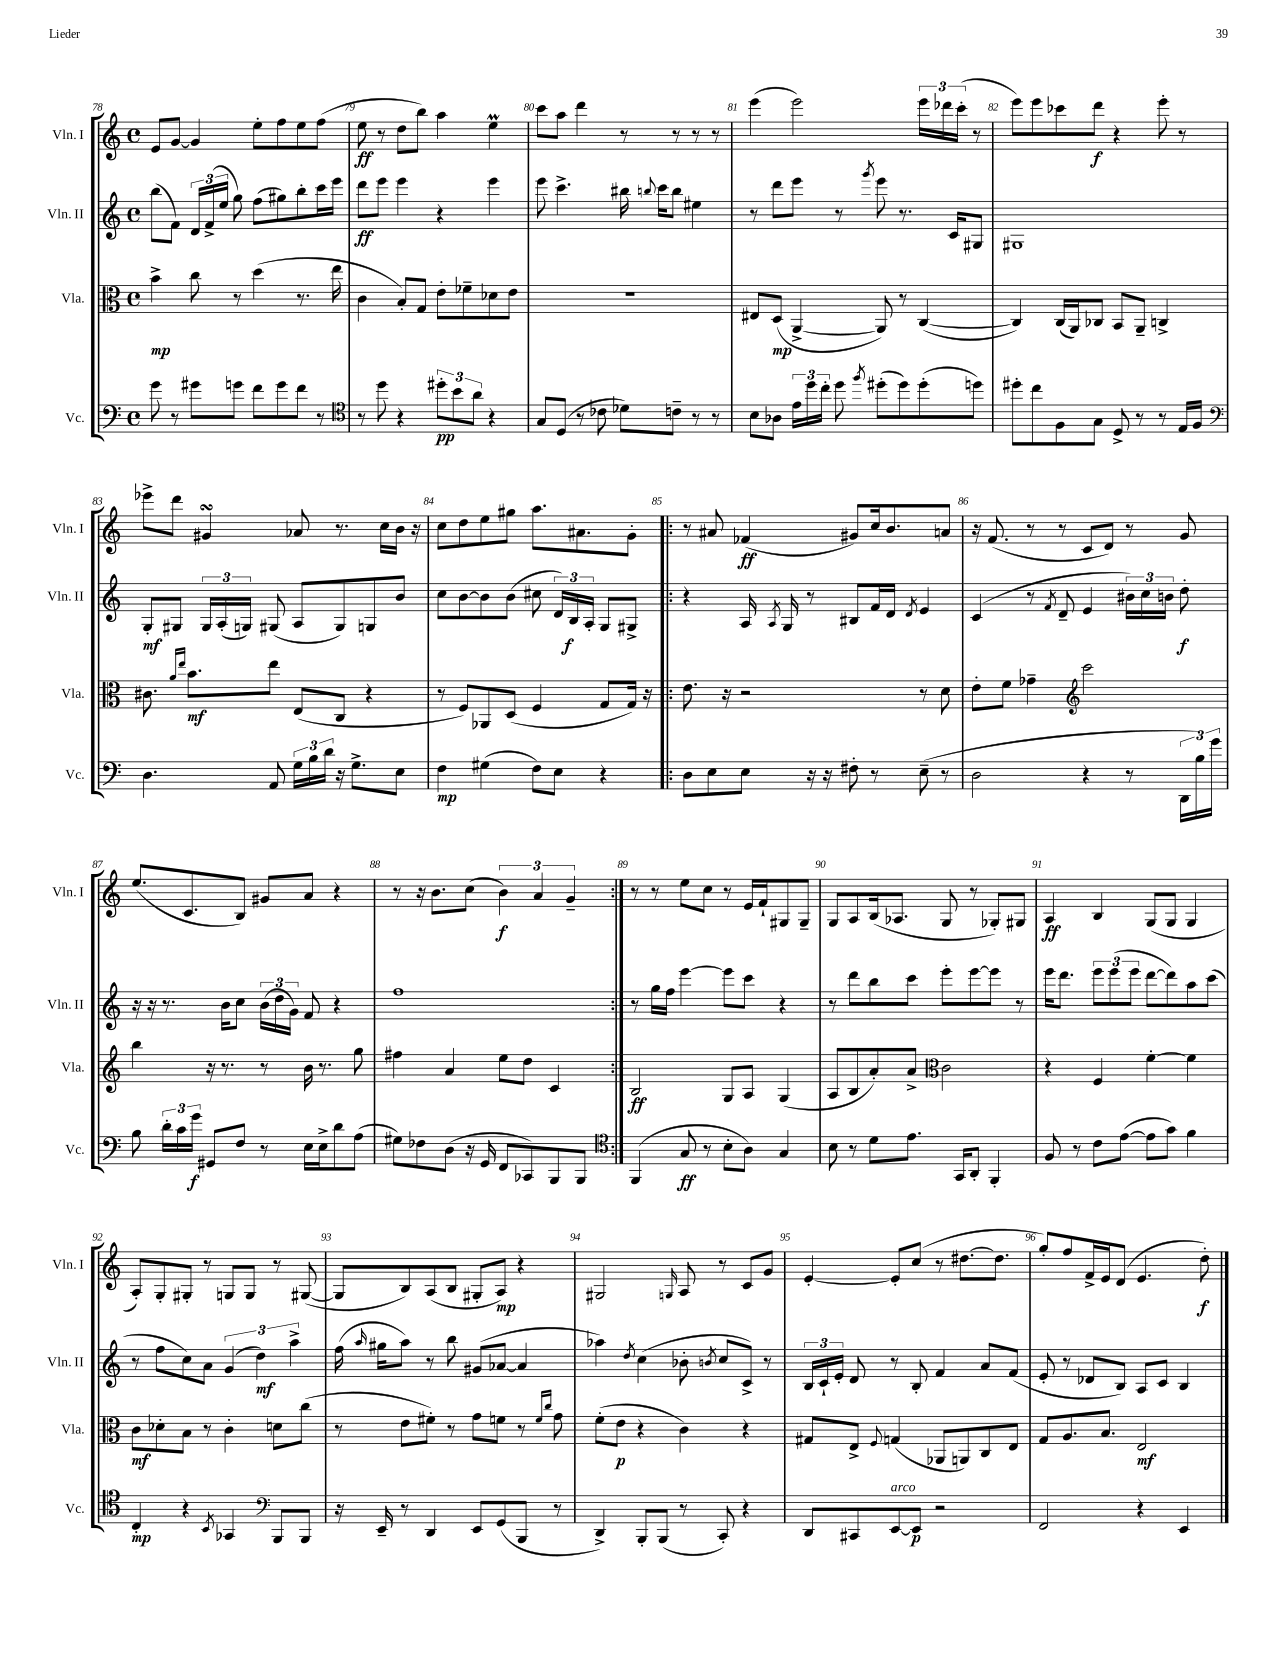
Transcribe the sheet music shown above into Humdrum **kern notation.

**kern	**kern	**kern	**kern
*staff4	*staff3	*staff2	*staff1
*clefF4	*clefC3	*clefG2	*clefG2
*k[]	*k[]	*k[]	*k[]
*M4/4	*M4/4	*M4/4	*M4/4
*met(c)	*met(c)	*met(c)	*met(c)
8g	4b^	(8bb	8e
8r	.	8f)	[8g
8g#	8cc	24d	4g]
.	.	(24f^	.
.	.	24ee	.
8g	8r	8gg)	.
8f	(4dd	(8ff	8ee'
8g	.	8gg#)	8ff
8f	8.r	8bb'	8ee
8r	.	16ccc	(8ff
.	16ee	16eee	.
=	=	=	=
*clefC4	*	*	*
8r	4c	8ddd	8ee
8dd	.	8eee	8r
4r	8B')	4eee	8dd
.	8G	.	8bb)
12dd#'	8e'	4r	4aa
12b	.	.	.
.	8f-~	.	.
12a	.	.	.
4r	8d-	4eee	4ee
.	8e	.	.
=	=	=	=
8G	1r	8eee	8ccc
(8D	.	4.ccc^	8aa
8r	.	.	4ddd
8c-	.	.	.
8d-)	.	16bb#	8r
.	.	8qqbb	.
.	.	16ccc	.
8c~	.	8bb	8r
8r	.	4ee#	8r
8r	.	.	8r
=	=	=	=
8B	8E#	8r	(4eee
8A-	(8D	8ddd	.
24e	[4AA^	8eee	2eee)
24dd	.	.	.
24cc'	.	.	.
8dd	.	8r	.
8qff	.	8qggg	.
(8dd#'	8AA])	8eee	.
8dd#)	8r	8.r	.
(8dd#'	([4C	.	24eee
.	.	.	24ddd-
.	.	16c	.
.	.	.	(24ccc'
8dd)	.	8G#	8r
=	=	=	=
8dd#'	4C])	1G#	8eee)
8cc	.	.	8eee
8F	(16C	.	8ccc-
.	16AA)	.	.
8G	8C-	.	8ddd
8D^	8BB	.	4r
8r	8AA~	.	.
8r	4C^	.	8eee'
16E	.	.	8r
16F	.	.	.
=	=	=	=
*clefF4	*	*	*
4.D	8.c#	8G'	8eee-^
.	.	8G#	8ddd
.	16qqa	.	.
.	16qqee	.	.
.	8.b	.	.
.	.	24G#	4g#
.	.	(24A'	.
.	.	24G)	.
8AA	8ee	(8G#	.
24G	(8E	8A	8a-
24B	.	.	.
24d	.	.	.
16r	8C	8G#)	8.r
8.G^	.	.	.
.	4r	8G	.
.	.	.	16cc
8E	.	8b	16b
.	.	.	16r
=	=	=	=
4F	8r	8cc	8cc
.	8F)	[8b	8dd
(4G#	8AA-	8b]	8ee
.	(8D	(8b	8gg#
8F)	4F	8cc#	8.aa
8E	.	24d)	.
.	.	24B	.
.	.	.	8.a#
.	.	24A'	.
4r	8G	8G	.
.	16G)	8G#^	8g'
.	16r	.	.
=!|:	=!|:	=!|:	=!|:
8D	8.e	4r	8r
8E	.	.	8a#
.	16r	.	.
8E	2r	16A	(4f-
.	.	8qA	.
.	.	16G	.
16r	.	8r	.
16r	.	.	.
8F#'	.	8B#	8g#)
8r	.	16f	16cc
.	.	16d	8.b
.	.	8qd	.
(8E~	8r	4e	.
8r	8d	.	8a
=	=	=	=
2D	8e'	(4c	16r
.	.	.	(8.f
.	8f	.	.
.	4g-~	8r	8r
.	.	8qf	.
.	.	8d~	8r
*	*clefG2	*	*
4r	2ccc	4e	8c
.	.	.	8d)
8r	.	24b#)	8r
.	.	24cc	.
.	.	24b	.
24DD	.	8dd'	8g
24B)	.	.	.
24g	.	.	.
=	=	=	=
8B	4bb	16r	(8.ee
.	.	16r	.
24d'	.	8.r	.
24c	.	.	.
.	.	.	8.c
24g	.	.	.
8GG#	16r	.	.
.	8.r	16b	.
8F	.	8cc	8B)
8r	8r	(24b	8g#
.	.	24dd	.
.	.	24g)	.
16E	16b	8f	8a
16E^	8.r	.	.
8d	.	4r	4r
(8A	8gg	.	.
=	=	=	=
8G#)	4ff#	1ff	8r
8F-	.	.	16r
.	.	.	8.b
(8D	4a	.	.
16r	.	.	(8cc
16GG	.	.	.
8FF	8ee	.	6b)
8CC-)	8dd	.	.
.	.	.	6a
8BBB	4c	.	.
.	.	.	6g~
8BBB	.	.	.
=:|!	=:|!	=:|!	=:|!
*clefC4	*	*	*
(4FF	2B	8r	8r
.	.	16gg	8r
.	.	16ff	.
8G	.	[4eee	8ee
8r	.	.	8cc
8B'	8G	8eee]	8r
8A)	8A	8ccc	16e
.	.	.	16f`
4G	(4G	4r	8G#
.	.	.	8G#~
=	=	=	=
8B	8A	8r	8G
8r	8B	8ddd	8A
8d	8a')	8bb	(16B
.	.	.	8.A-
8.e	8a^	8ccc	.
*	*clefC3	*	*
.	2c	8eee'	8G
16GG	.	.	.
8AA'	.	[8eee	8r
4FF'	.	8eee]	8G-')
.	.	8r	8G#
=	=	=	=
8F	4r	16eee	4A
.	.	8.ddd	.
8r	.	.	.
8c	4F	12eee	4B
.	.	(12eee	.
([8e	.	.	.
.	.	12eee	.
8e]	[4f'	[8ddd	(8G
8g)	.	8ddd])	8G
4f	4f]	8aa	4G
.	.	(8ccc	.
=	=	=	=
4C'	8c	8r	8A')
.	8d-'	8ff	8G'
4r	8B	8cc)	8G#'
.	8r	8a	8r
8qBB	.	.	.
4GG-	4c'	(6g	8G
.	.	.	8G
.	.	6dd)	.
*clefF4	*	*	*
8BBB	8d	.	8r
.	.	6aa^	.
8BBB	(8cc	.	([8G#
=	=	=	=
16r	8r	(16ff	8G#]
.	.	16qqaa	.
16EE~	.	16gg#	.
8r	8e	8aa)	8B)
4DD	8f#')	8r	(8A
.	8r	8bb	8B
8EE	8g	(8g#	8G#'
(8GG	8f	[8a-	8A)
8BBB	8r	4a-]	4r
.	16qqf	.	.
.	16qqcc	.	.
8r	8g	.	.
=	=	=	=
4DD^)	(8f'	4aa-)	2G#
.	8e	.	.
.	.	8qdd	.
8BBB'	4r	(4cc	.
(8BBB	.	.	.
.	.	.	16qqG
8r	4c)	8b-'	8A
.	.	8qb	.
8CC')	.	8cc	8r
4r	4r	8c^)	8c
.	.	8r	8g
=	=	=	=
8DD	8G#	24B	[4e'
.	.	24c`	.
.	.	24e'	.
8CC#	8E^	8d	.
.	8qqF	.	.
[8EE	(4G	8r	8e']
8EE]	.	8B'	(8cc
2r	8AA-	4f	8r
.	8AA)	.	[8.dd#
.	8C	8a	.
.	.	.	8.dd#]
.	8E	(8f	.
=	=	=	=
2FF	8G	8e'	8gg')
.	8.A	8r	8ff
.	.	8d-	16f^
.	8.B	.	16e
.	.	8B)	(8d
4r	2E	8A	4.e
.	.	8c	.
4EE	.	4B	.
.	.	.	8dd')
==	==	==	==
*-	*-	*-	*-
